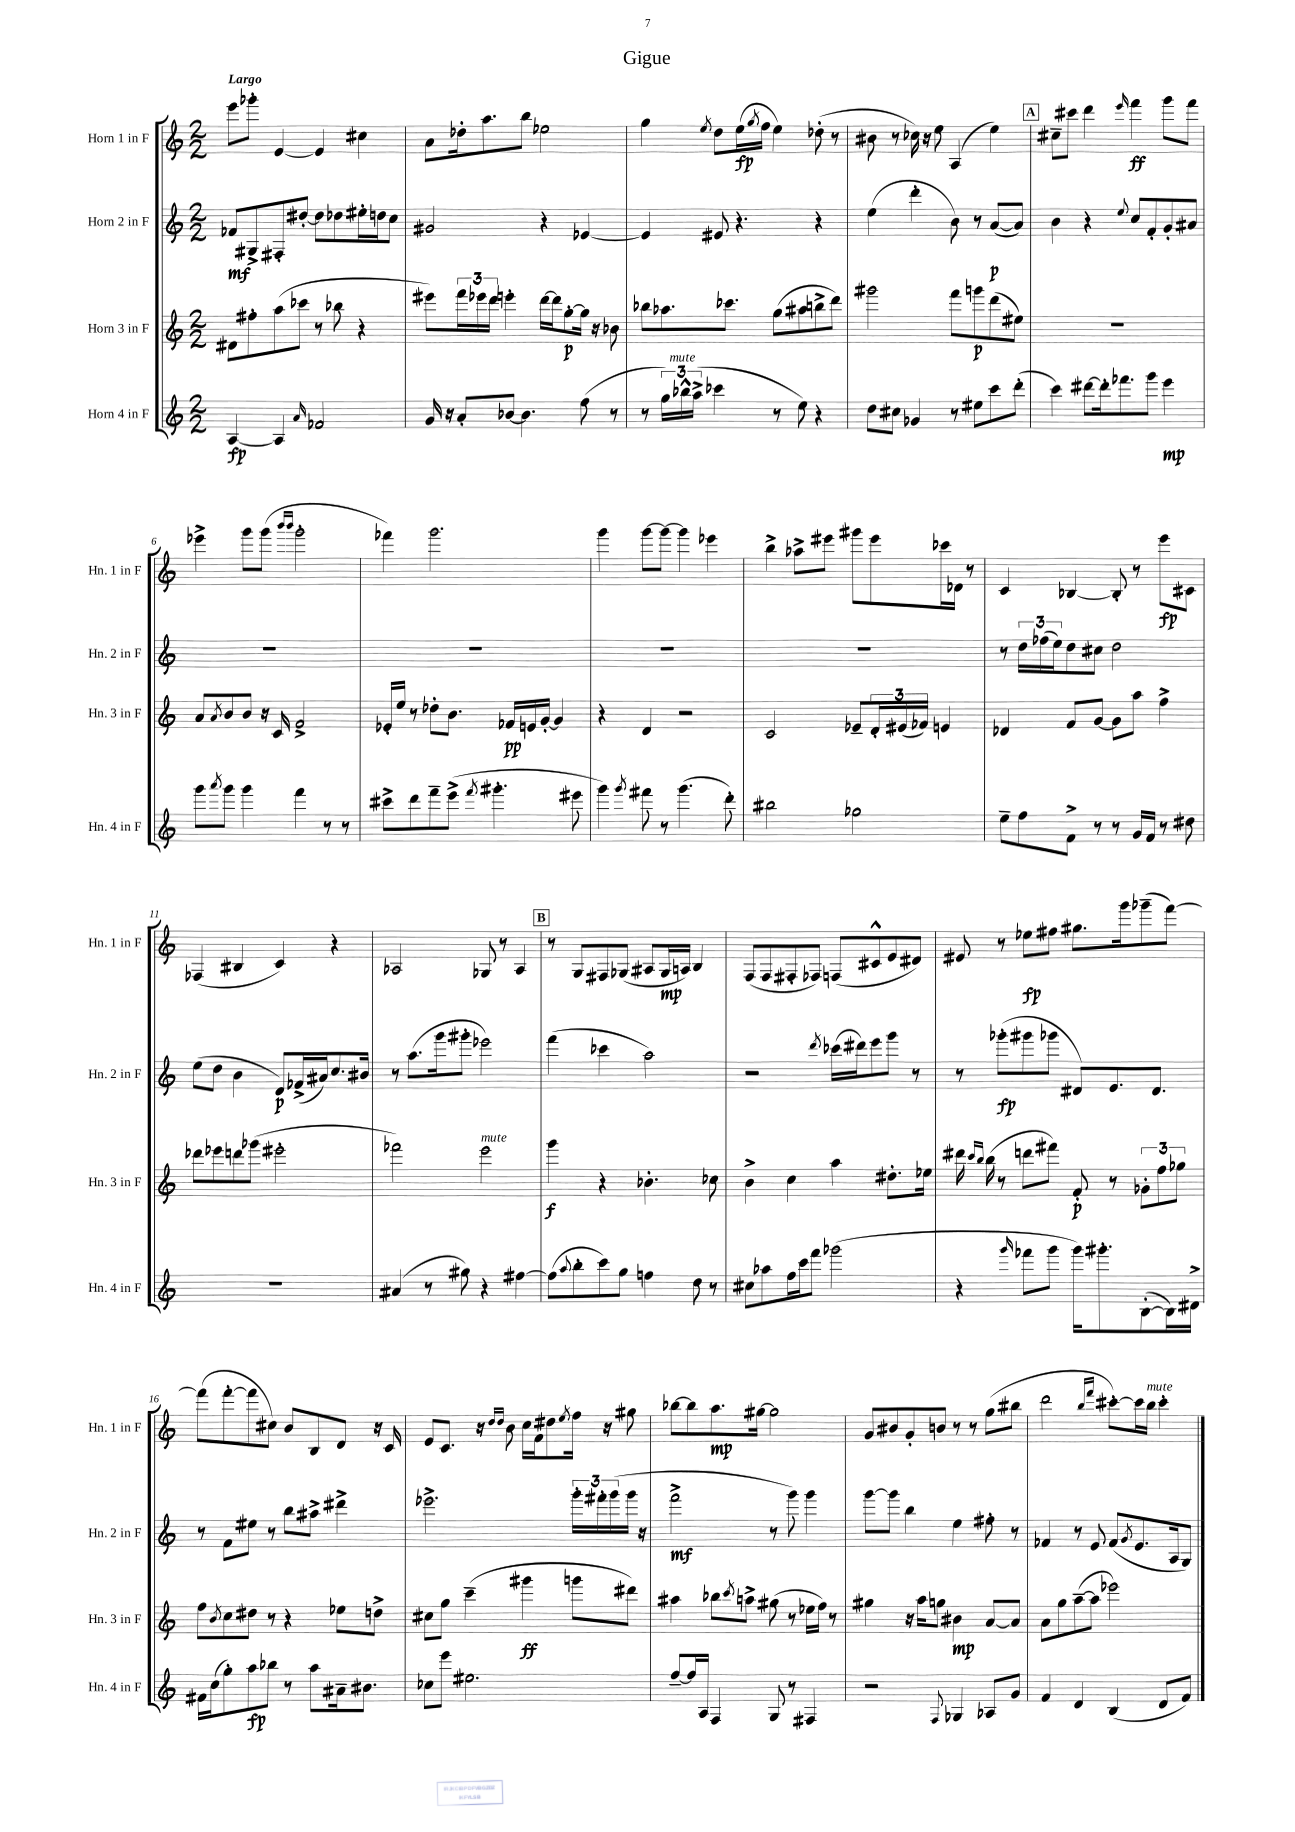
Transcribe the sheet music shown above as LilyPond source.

\header { title = "Gigue" }
<<
\new StaffGroup <<
\new Staff = "s0" \with { instrumentName = "Horn 1 in F" shortInstrumentName = "Hn. 1 in F" } {
    \clef treble \key c \major \numericTimeSignature \time 2/2 \tempo "Largo"
    e'''8 ges'''8-. e'4~ e'4 cis''4 |
    a'8 des''16-. a''8. b''8 ees''2 |
    g''4 \acciaccatura { e''8 } d''8 e''16\fp( \acciaccatura { g''8 } f''16 e''4) des''8-.( r8 |
    bis'8 r8 ces''16) r16 e''8 a4( e''4) |
    \mark \markup { \box "A" } cis''8-- cis'''8 d'''4 \grace { e'''16 } f'''4\ff g'''8 f'''8 |
    ees'''4-> g'''8 g'''8( \grace { b'''16 b'''16 } g'''2-. |
    fes'''4) g'''2. |
    g'''4 g'''8~ g'''8~ g'''4 ees'''4 |
    b''4-> aes''8-> eis'''8 gis'''8 eis'''8 ces'''16 des'16 r8 |
    c'4 bes4~ bes8-. r8 e'''8\fp cis'8 |
    fes4( bis4 c'4) r4 |
    aes2 ges8 r8 aes4 |
    \mark \markup { \box "B" } r8 g8 fis8 ges8( ais8 ges16\mp a16) b4 |
    f8( f8 fis8-. fes8) f8( cis'8-^ e'8 dis'8) |
    eis'8 r8 ees''8\fp fis''8 gis''8. g'''16 ges'''8--( f'''8~) |
    f'''8( f'''8~-. f'''8 cis''8) b'8 b8 d'8 r16 c'16 |
    e'8 c'8. r16 \grace { d''16 d''16 } b'8 c''16 f'16 dis''8 \acciaccatura { e''8 } f''16 r16 gis''8 |
    bes''8~ bes''8 a''8.\mp gis''16~ gis''2 |
    g'8 bis'8 g'8-. b'8 r8 r8 g''8( bis''8 |
    d'''2 \grace { b''16 f'''16 } cis'''8~-.) cis'''16 b''16^\markup { \italic "mute" } cis'''4-. \bar "|." |
}
\new Staff = "s1" \with { instrumentName = "Horn 2 in F" shortInstrumentName = "Hn. 2 in F" } {
    \clef treble \key c \major \numericTimeSignature \time 2/2
    fes'8\mf gis8-> fis8-. dis''8~-. dis''8 des''8 eis''16-. d''16 c''8 |
    gis'2 r4 ees'4~ |
    ees'4 eis'8 r4. r4 |
    e''4( d'''4-. b'8) r8 a'8~\p( a'8) |
    \mark \markup { \box "A" } b'4 r4 \appoggiatura { e''8 } c''8 f'8-. g'8-. ais'8 |
    R1 |
    R1 |
    R1 |
    R1 |
    r8 \tuplet 3/2 { d''16 fes''16( e''16) } d''8 cis''8 d''2 |
    e''8( d''8 b'4 d'8\p) fes'16->( ais'16) c''8. bis'16 |
    r8 a''8.( g'''16 gis'''8-. ees'''2) |
    \mark \markup { \box "B" } f'''4( ces'''4 a''2) |
    r2 \acciaccatura { d'''8 } ces'''16( dis'''16) e'''8 g'''8 r8 |
    r8 ges'''8-.\fp( gis'''8 ges'''8 dis'8) e'8. dis'8. |
    r8 f'8 eis''8 r8 b''8 ais''8-> dis'''4-> |
    ees'''2.-> \tuplet 3/2 { g'''16-. fis'''16-. g'''16( } g'''16 r16 |
    f'''2->\mf r8 g'''8) g'''4 |
    g'''8~ g'''8 b''4 e''4 fis''8-. r8 |
    fes'4 r8 e'8 fes'8( \acciaccatura { g'8 } e'8. a16 g8) \bar "|." |
}
\new Staff = "s2" \with { instrumentName = "Horn 3 in F" shortInstrumentName = "Hn. 3 in F" } {
    \clef treble \key c \major \numericTimeSignature \time 2/2
    dis'8 fis''8-. a''8( ces'''8 r8 bes''8 r4 |
    eis'''8) \tuplet 3/2 { f'''16 ees'''16 d'''16 } e'''4-. d'''16~ d'''16 g''8~-.\p g''16 r16 bes'8 |
    bes''8 aes''8. ces'''8. g''8( ais''8 b''8-> d'''8) |
    gis'''2 f'''8 g'''8\p d'''8( eis''8) |
    \mark \markup { \box "A" } R1 |
    a'8 \acciaccatura { a'8 } b'8 b'8 r16 c'16 f'2-> |
    ees'16-. e''16 r8 des''8-. b'8. fes'16\pp e'16 g'16~-. g'4 |
    r4 d'4 r2 |
    c'2 ees'8-- \tuplet 3/2 { d'16-. eis'16( fes'16) } e'4 |
    des'4 f'8 g'8~ g'8 a''8 f''4-> |
    des'''8 ees'''8 d'''8 ges'''8( eis'''2-. |
    fes'''2) e'''2^\markup { \italic "mute" } |
    \mark \markup { \box "B" } g'''4\f r4 bes'4.-. ces''8 |
    b'4-> c''4 a''4 dis''8.-. ees''16 |
    dis'''16 \grace { c'''16 b''16 } b''16( r8 d'''8 fis'''8) f'8-.\p r8 \tuplet 3/2 { ges'8-. f''8 ges''8 } |
    f''8 \acciaccatura { b'8 } c''8 dis''8 r8 r4 ees''8 d''8-> |
    cis''8 g''8 c'''4--( gis'''4\ff g'''8 dis'''8) |
    ais''4 bes''8 \acciaccatura { c'''8 } a''8-> gis''8( r8 ees''16 f''16) r8 |
    gis''4 r16 a''16 g''8 bis'4\mp a'8~ a'8 |
    a'8 g''8 a''8~--( a''8 ees'''2) \bar "|." |
}
\new Staff = "s3" \with { instrumentName = "Horn 4 in F" shortInstrumentName = "Hn. 4 in F" } {
    \clef treble \key c \major \numericTimeSignature \time 2/2
    a4~\fp a4 \grace { a'16 } fes'2 |
    g'16 r16 a'8-. bes'8~ bes'4. f''8( r8 |
    r8 \tuplet 3/2 { g''16) bes''16-^^\markup { \italic "mute" } a''16->( } ces'''4 r8 e''8) r4 |
    d''8 cis''8 ges'4 r8 eis''8 c'''8 d'''8-.( |
    \mark \markup { \box "A" } c'''4) dis'''8~ dis'''16-. fes'''8. g'''8 e'''4\mp |
    g'''8 \acciaccatura { a'''8 } g'''8 g'''4 f'''4 r8 r8 |
    cis'''8-> d'''8 f'''8-- e'''8->( \acciaccatura { f'''8 } gis'''4.-. eis'''8 |
    g'''4) \acciaccatura { g'''8 } fis'''8 r8 g'''4.( d'''8-.) |
    bis''2 ges''2 |
    e''8-- f''8 f'8-> r8 r8 g'16 f'16 r8 dis''8 |
    R1 |
    ais'4( r8 gis''8) r4 fis''4~ |
    \mark \markup { \box "B" } fis''8( \appoggiatura { a''8 } b''8-. c'''8) g''8 f''4 d''8 r8 |
    cis''8 aes''8 f''16 c'''16 f'''8 ges'''2( |
    r4 \grace { g'''16 } fes'''8 g'''8 g'''16) gis'''8.-. b8~-.( b16) dis'16-> |
    fis'16 c''16( g''8-.) a''8\fp bes''8 r8 a''8 ais'16-- bis'8. |
    ces''8 e'''8 eis''2. |
    f''8~-- f''16 a16 f4 g8 r8 fis4 |
    r2 \appoggiatura { f8 } ges4 aes8 g'8 |
    f'4 d'4 b4( d'8 f'8) \bar "|." |
}
>>
>>
